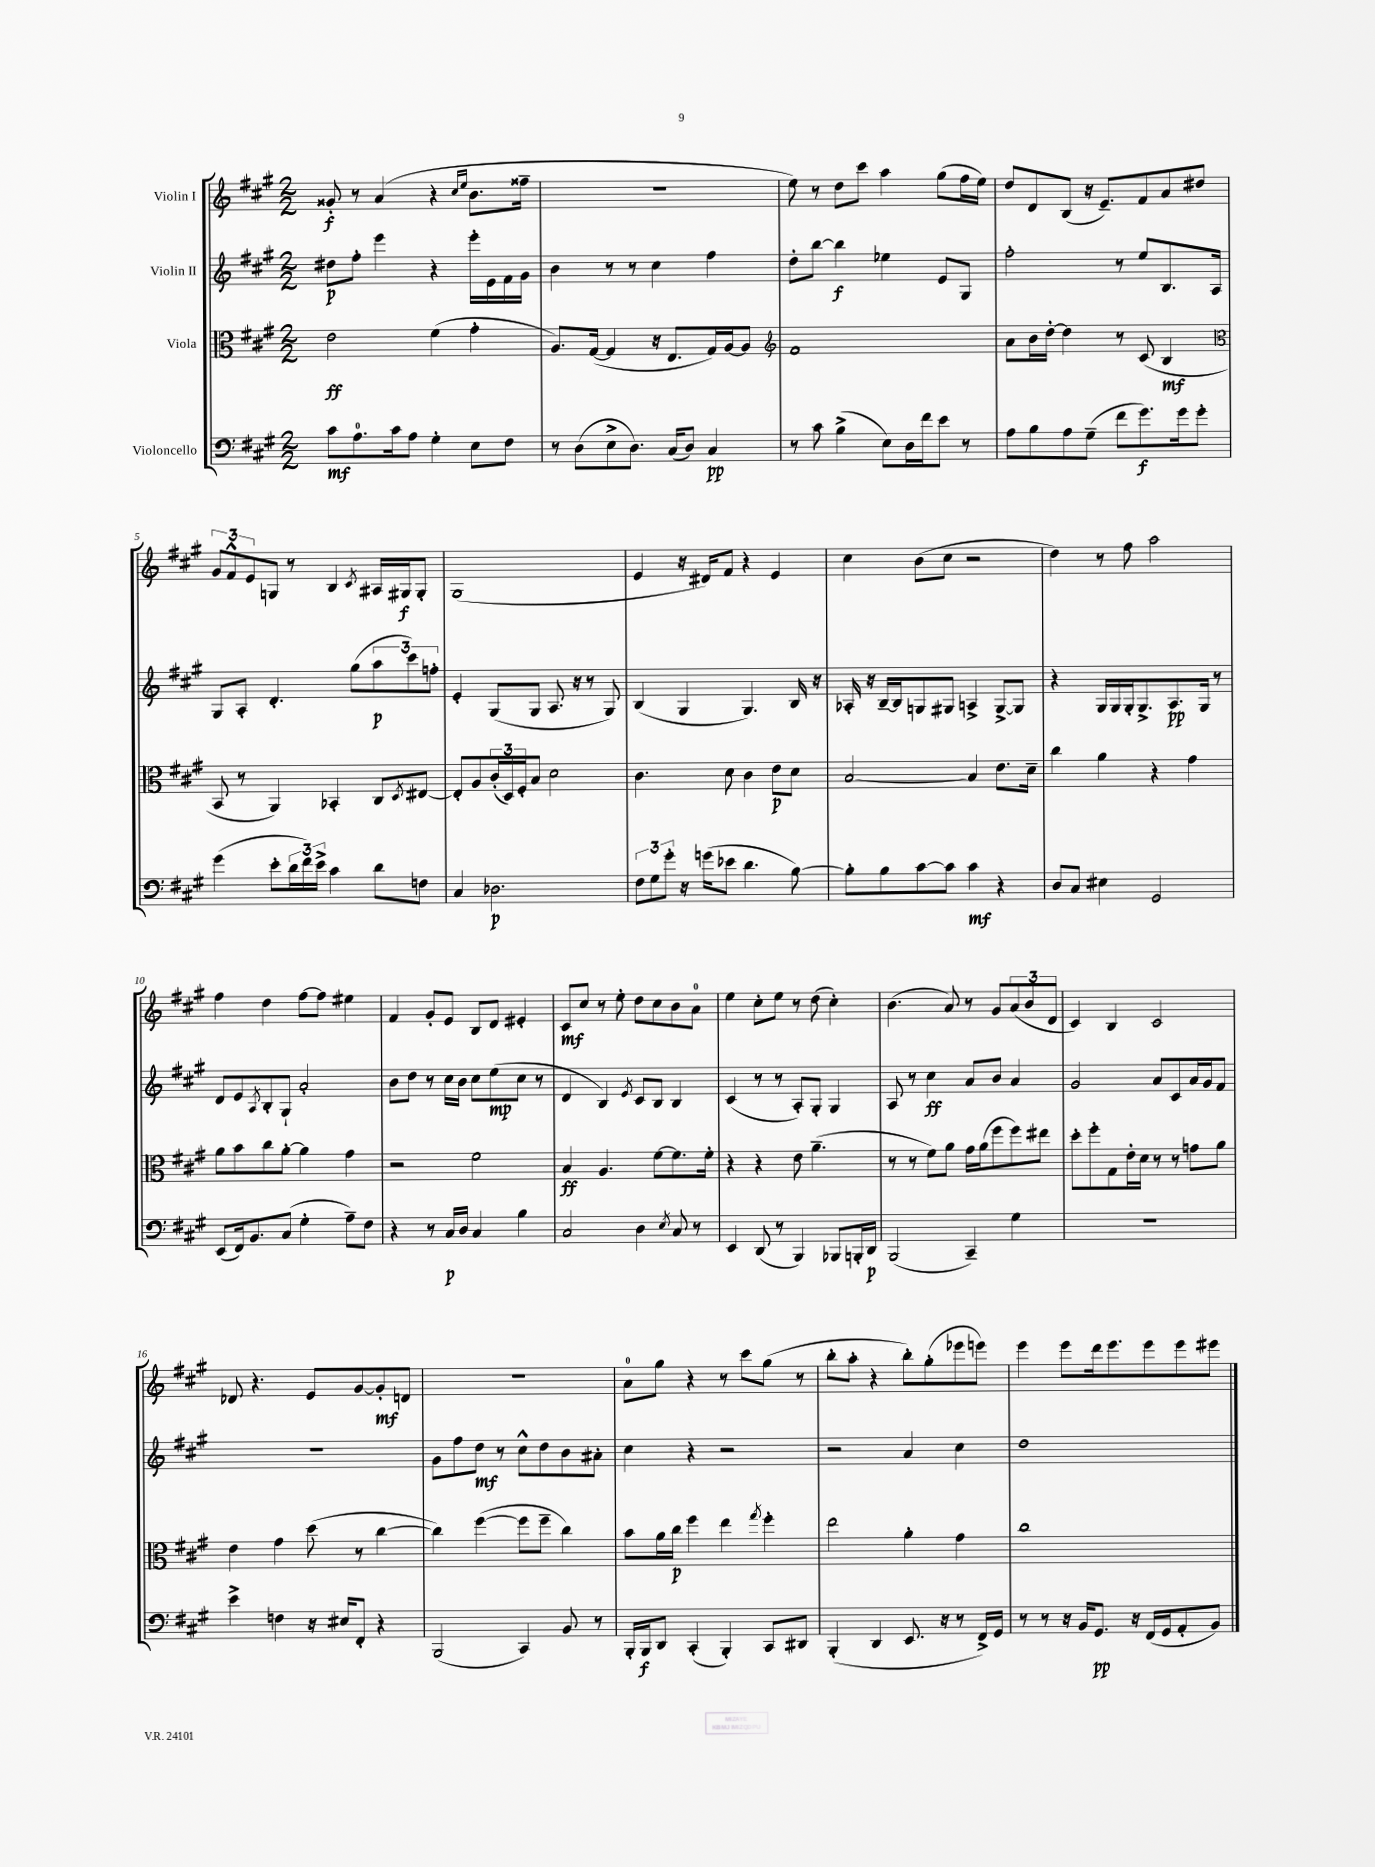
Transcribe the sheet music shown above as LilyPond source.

<<
\new StaffGroup <<
\new Staff = "s0" \with { instrumentName = "Violin I" } {
    \clef treble \key a \major \numericTimeSignature \time 2/2
    gisis'8-.\f r8 a'4( r4 \grace { cis''16 e''16 } b'8. fisis''16-- |
    r1 |
    e''8) r8 d''8 cis'''8 a''4 gis''8( fis''16 e''16) |
    d''8 d'8 b8( r16 e'8.--) fis'8 a'8 dis''8 |
    \tuplet 3/2 { gis'8 fis'8-^ e'8 } g8 r8 b4 \acciaccatura { cis'8 } ais16 gis16\f gis8-. |
    gis1( |
    e'4 r16 dis'16) fis'8 r4 e'4 |
    cis''4 b'8( cis''8 r2 |
    d''4) r8 fis''8 a''2 |
    fis''4 d''4 fis''8~ fis''8 eis''4 |
    fis'4 gis'8-. e'8 b8 d'8 eis'4-. |
    cis'8\mf cis''8 r8 e''8-. d''8 cis''8 b'8 a'8-0 |
    e''4 cis''8-. e''8 r8 d''8( cis''4-.) |
    b'4.( a'8) r8 gis'8 \tuplet 3/2 { a'8( b'8 d'8 } |
    cis'4) b4 cis'2 |
    des'8 r4. e'8 gis'8~ gis'8-.\mf d'8 |
    R1 |
    a'8-0 gis''8 r4 r8 cis'''8 gis''8( r8 |
    b''8-. a''8-. r4 b''8-.) gis''8-.( ees'''8 e'''8) |
    e'''4 e'''8 d'''16 e'''8. e'''8 e'''8 eis'''8 \bar "|." |
}
\new Staff = "s1" \with { instrumentName = "Violin II" } {
    \clef treble \key a \major \numericTimeSignature \time 2/2
    dis''8\p fis''8-. e'''4 r4 e'''16-. e'16 fis'16 gis'16 |
    b'4 r8 r8 cis''4 fis''4 |
    d''8-. b''8~ b''4\f ees''4 e'8 gis8 |
    fis''2-. r8 e''8 b8. a16 |
    gis8 a8-. d'4.-. gis''8( \tuplet 3/2 { a''8\p cis'''8) f''8-. } |
    e'4-. gis8( gis8 a8. r16 r8 gis8) |
    b4( gis4 gis4.) b16 r16 |
    aes16-. r16 b16~-- b16 g8 gis8 a4-> gis8~-> gis8 |
    r4 gis16 gis16 gis16-. gis8.-> a8.\pp gis16 r8 |
    d'8 e'8 \acciaccatura { a8 } b8-. gis8-! a'2-. |
    b'8 d''8 r8 cis''16 b'16 cis''8 e''8\mp( cis''8 r8 |
    d'4 b4) \acciaccatura { e'8 } cis'8 b8 b4 |
    cis'4( r8 r8 a8-.) gis8-. gis4 |
    a8 r8 cis''4\ff a'8 b'8 a'4 |
    gis'2 a'8 cis'8 a'16 gis'16 fis'8 |
    R1 |
    gis'8 fis''8 d''8\mf r8 cis''8-^ d''8 b'8 ais'8-. |
    cis''4 r4 r2 |
    r2 a'4 cis''4 |
    d''1 \bar "|." |
}
\new Staff = "s2" \with { instrumentName = "Viola" } {
    \clef alto \key a \major \numericTimeSignature \time 2/2
    e'2\ff fis'4( gis'4-. |
    a8.) gis16~( gis4 r16 e8. gis16) a16~ a8 |
    \clef treble fis'1 |
    a'8 b'16 d''16~-. d''4 r8 cis'8( b4\mf |
    \clef alto b,8 r8 a,4) bes,4-. cis8 \acciaccatura { d8 } eis8~ |
    eis8-. a8 \tuplet 3/2 { cis'16-.( d16) fis16-. } b8 d'2 |
    cis'4. d'8 cis'4 e'8\p d'8 |
    b2~ b4 e'8. d'16-- |
    cis''4 a'4 r4 gis'4 |
    a'8 b'8 cis''8 a'8~-. a'4 gis'4 |
    r2 fis'2 |
    b4\ff a4. fis'8~ fis'8. fis'16-. |
    r4 r4 e'8 a'4.--( |
    r8 r8 fis'8) a'8 gis'16 a'16( fis''8 fis''8) eis''8 |
    d''8-. fis''8-. gis8 e'16-. d'16 r8 r8 g'8 a'8 |
    e'4 gis'4 d''8( r8 cis''4~ |
    cis''4) fis''4~( fis''8 fis''8-- cis''4) |
    b'8 a'16 cis''16\p fis''4 e''4 \acciaccatura { gis''8 } fis''4-. |
    e''2 a'4-. gis'4 |
    cis''1 \bar "|." |
}
\new Staff = "s3" \with { instrumentName = "Violoncello" } {
    \clef bass \key a \major \numericTimeSignature \time 2/2
    cis'8\mf a8.-0 cis'16 a8 gis4-. e8 fis8 |
    r8 d8( e8-> d8.) cis16( d8) cis4\pp |
    r8 cis'8 b4->( e8) d16 fis'16 e'8 r8 |
    a8 b8 a8 gis8--( fis'8 gis'8.\f) gis'16 gis'8-. |
    gis'4( e'8-. \tuplet 3/2 { d'16 fis'16) e'16-> } cis'4 d'8 f8 |
    cis4 des2.\p |
    \tuplet 3/2 { fis8 gis8 gis'8-. } r16 g'16( ees'8 d'4. b8~) |
    b8-. b8 cis'8~ cis'8 cis'4\mf r4 |
    d8 cis8 eis4 gis,2 |
    e,8( fis,16) b,8. cis8( gis4-. a8--) fis8 |
    r4 r8 cis16\p d16 cis4 b4 |
    cis2 d4 \acciaccatura { e8 } cis8 r8 |
    e,4 d,8( r8 b,,4) bes,,8 b,,16-. d,16\p |
    b,,2( cis,4--) gis4 |
    r1 |
    e'4-> f4 r16 eis16 fis,8-. r4 |
    b,,2( cis,4) b,8 r8 |
    b,,16-. b,,16\f d,8 cis,4-.( b,,4-.) cis,8 dis,8 |
    b,,4-.( d,4 e,8. r16 r8 fis,16->) gis,16 |
    r8 r8 r16 b,16 gis,8.\pp r16 fis,16( gis,16 a,8-. b,8) \bar "|." |
}
>>
>>
